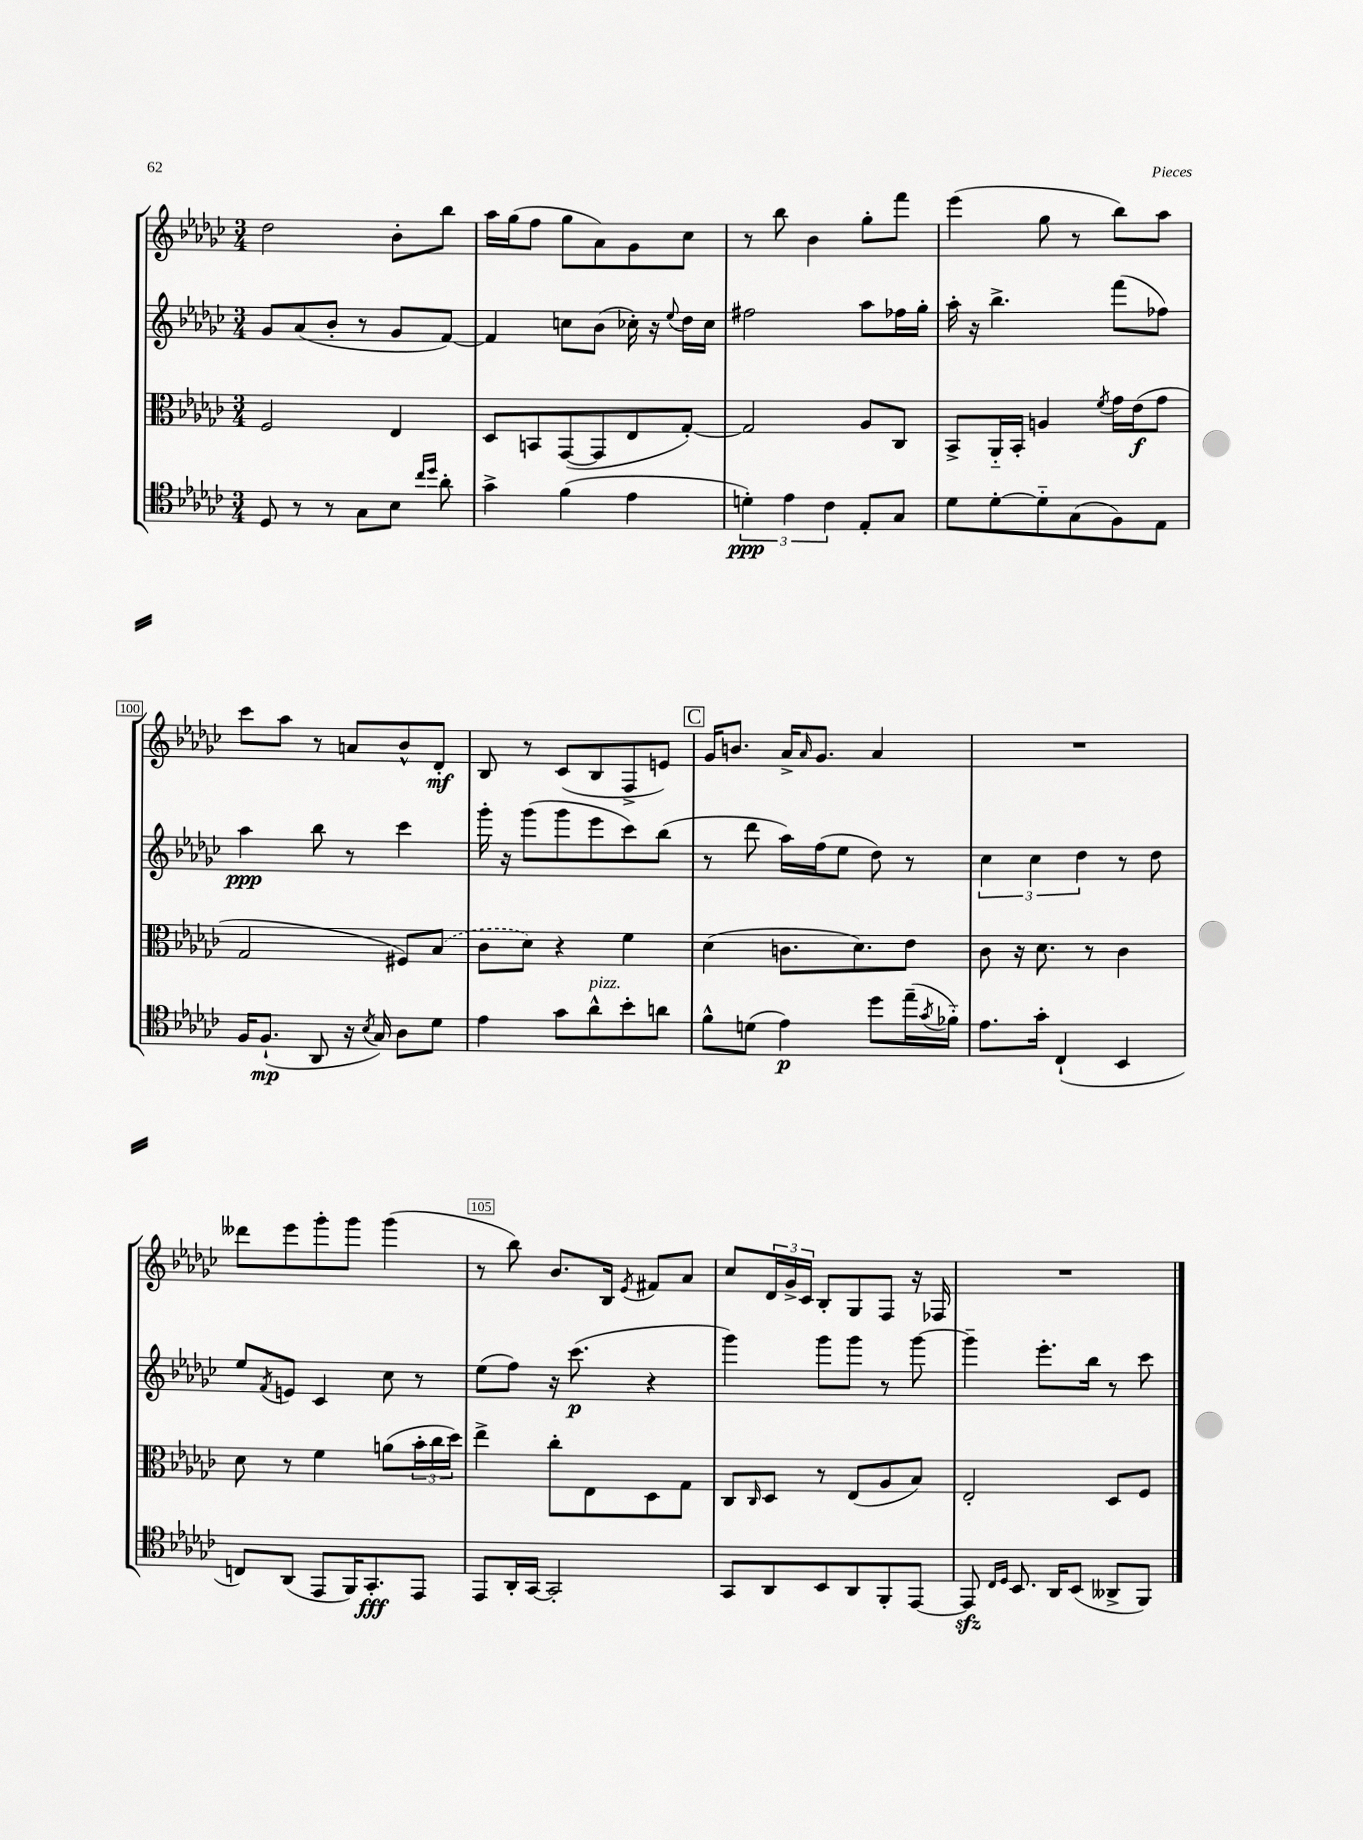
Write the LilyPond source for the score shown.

<<
\new StaffGroup <<
\new Staff = "s0" {
    \clef treble \key ges \major \numericTimeSignature \time 3/4
    des''2 bes'8-. bes''8 |
    aes''16 ges''16( f''8 ges''8 aes'8) ges'8 ces''8 |
    r8 bes''8 bes'4 ges''8-. f'''8 |
    ees'''4( ges''8 r8 bes''8) aes''8 |
    ces'''8 aes''8 r8 a'8 bes'8-^ des'8-.\mf |
    bes8 r8 ces'8( bes8 f8-> e'8) |
    \mark \markup { \box "C" } ges'16 b'8. aes'16-> \grace { aes'16 } ges'8. aes'4 |
    R2. |
    deses'''8 ees'''8 ges'''8-. ges'''8 ges'''4( |
    r8 bes''8) bes'8. bes16 \acciaccatura { ees'8 } fis'8 aes'8 |
    ces''8 \tuplet 3/2 { des'16 ges'16-> ces'16 } bes8-. ges8 f8 r16 fes16 |
    R2. \bar "|." |
}
\new Staff = "s1" {
    \clef treble \key ges \major \numericTimeSignature \time 3/4
    ges'8 aes'8( bes'8-. r8 ges'8 f'8~) |
    f'4 c''8 bes'8( ces''16-.) r16 \appoggiatura { ees''8 } des''16 ces''16 |
    fis''2 aes''8 fes''16 ges''16-. |
    aes''16-. r16 bes''4.-> f'''8( fes''8) |
    aes''4\ppp bes''8 r8 ces'''4 |
    ges'''16-. r16 ges'''8( ges'''8 ees'''8 ces'''8) bes''8( |
    \mark \markup { \box "C" } r8 des'''8 aes''16) f''16( ees''8 des''8) r8 |
    \tuplet 3/2 { ces''4 ces''4 des''4 } r8 des''8 |
    ees''8 \acciaccatura { f'8 } e'8 ces'4 ces''8 r8 |
    ees''8( f''8) r16 ces'''8.\p( r4 |
    ges'''4) ges'''8 ges'''8 r8 ges'''8~ |
    ges'''4-- ees'''8.-. bes''16 r8 ces'''8 \bar "|." |
}
\new Staff = "s2" {
    \clef alto \key ges \major \numericTimeSignature \time 3/4
    f2 ees4 |
    des8 b,8 ges,8~( ges,8 ees8 ges8~-.) |
    ges2 aes8 ces8 |
    bes,8-> aes,16-_ bes,16-. a4 \acciaccatura { f'8 } ges'16 ees'16\f( ges'8 |
    ges2 fis8) \once \slurDashed bes8( |
    ces'8 des'8) r4 f'4 |
    \mark \markup { \box "C" } des'4( c'8. des'8.) ees'8 |
    ces'8 r16 des'8. r8 ces'4 |
    des'8 r8 f'4 a'8( \tuplet 3/2 { bes'16-. ces''16 des''16) } |
    ees''4-> ces''8-. ees8 des8 ges8 |
    ces8 \grace { ces16 } des8 r8 ees8( aes8 bes8) |
    ees2-. des8 f8 \bar "|." |
}
\new Staff = "s3" {
    \clef tenor \key ges \major \numericTimeSignature \time 3/4
    des8 r8 r8 ges8 bes8 \grace { ces''16 des''16 } aes'8-. |
    ges'4-> f'4( ees'4 |
    \tuplet 3/2 { d'4-.\ppp) ees'4 ces'4 } ees8-. ges8 |
    des'8 des'8~-. des'8-_ ges8( f8) ees8 |
    f16 f8.-!\mp( aes,8 r16 \acciaccatura { bes8 } ges16) aes8 des'8 |
    ees'4 ges'8 aes'8-^^\markup { \italic "pizz." } bes'8-. a'8 |
    \mark \markup { \box "C" } f'8-^ d'8( ees'4\p) des''8 ees''16--( \acciaccatura { ges'8 } fes'16-_) |
    ees'8. ges'16-. ces4-!( bes,4 |
    c8) aes,8( ees,8 f,16) ges,8.-.\fff ees,8 |
    ees,8 aes,16-. ges,16~ ges,2-. |
    ges,8 aes,8 bes,8 aes,8 f,8-. ees,8~ |
    ees,8\sfz \grace { ces16 des16 } bes,8. aes,16 bes,8( aeses,8-> f,8) \bar "|." |
}
>>
>>
\layout { \context { \Score currentBarNumber = #96 \override BarNumber.break-visibility = ##(#f #t #t) barNumberVisibility = #(every-nth-bar-number-visible 5) \override BarNumber.stencil = #(make-stencil-boxer 0.1 0.3 ly:text-interface::print) } }
